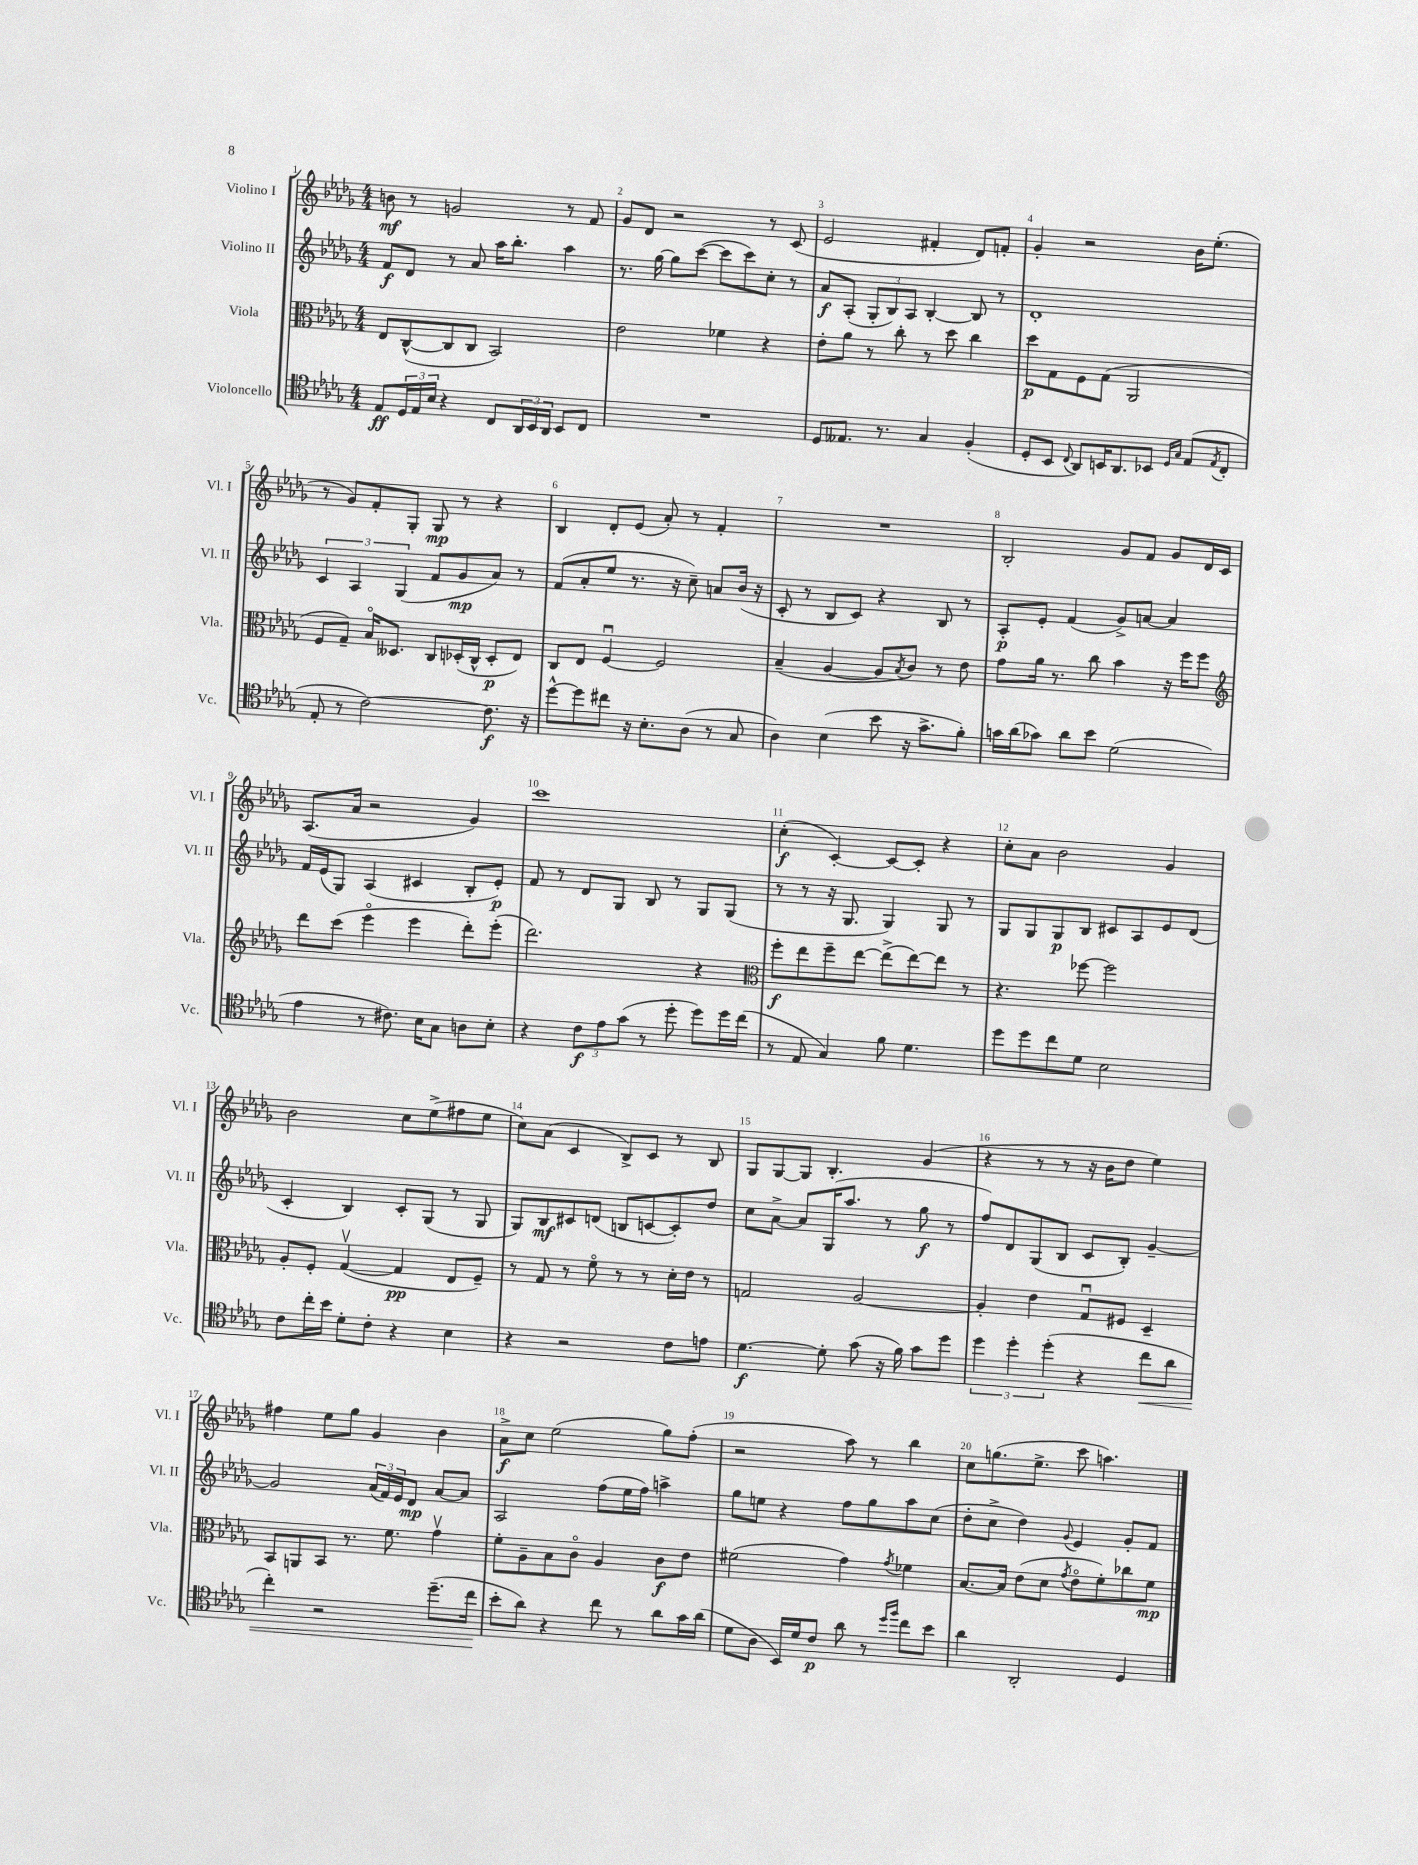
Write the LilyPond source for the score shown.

<<
\new StaffGroup <<
\new Staff = "s0" \with { instrumentName = "Violino I" shortInstrumentName = "Vl. I" } {
    \clef treble \key des \major \numericTimeSignature \time 4/4
    b'8\mf r8 g'2 r8 f'8 |
    ges'8 des'8 r2 r8 c'8( |
    ees'2 fis'4-. des'8) f'8-. |
    ges'4-. r2 bes'16 ees''8.-.( |
    r8 ges'8) f'8-. ges8-. ges8\mp r8 r4 |
    bes4 des'8-. ees'8( aes'8-.) r8 f'4-. |
    R1 |
    bes2-. ges'8 f'8 ges'8 des'16 c'16 |
    aes8.( aes'16 r2 ges'4) |
    c'''1 |
    c''4-.\f( c'4~-.) c'8~ c'8-. r4 |
    c''8-. aes'8 bes'2 ges'4 |
    bes'2 c''8 ees''8->( fis''8 ees''8 |
    c''8) aes'8( c'4 bes8->) c'8 r8 bes8 |
    ges8 ges8~ ges8 bes4.-. ges'4( |
    r4 r8 r8 r16 bes'16 des''8 ees''4) |
    fis''4 ees''8 ges''8 ges'4 bes'4 |
    aes'8->\f c''8 ees''2( ges''8) f''8-.( |
    r2 aes''8) r8 bes''4 |
    c''8 g''8.( ees''8.-> c'''8 a''4.) \bar "|." |
}
\new Staff = "s1" \with { instrumentName = "Violino II" shortInstrumentName = "Vl. II" } {
    \clef treble \key des \major \numericTimeSignature \time 4/4
    f'8\f des'8 r8 aes'8 aes''16 bes''8.-. aes''4 |
    r8. ges''16~ ges''8 c'''8~( c'''8 c'''8) c''8-. r8 |
    aes'8\f aes8-.( \tuplet 3/2 { ges8-. bes8) aes8 } bes4~-. bes8 r8 |
    des'1-. |
    \tuplet 3/2 { c'4 aes4 ges4( } f'8 ges'8\mp aes'8) r8 |
    f'8( aes'8-. ees''8 r8. r16 c''8--) a'8 bes'16( r16 |
    c'8-. r8 bes8 c'8) r4 bes8 r8 |
    aes8-.\p ees'8-. f'4( ges'8->) a'8~ a'4 |
    f'16 ees'16( ges8) aes4( cis'4 bes8-. ees'8-.\p) |
    f'8 r8 des'8 ges8 bes8 r8 ges8 ges8( |
    r8 r8 r16 ges8. ges4) ges8 r8 |
    ges8 ges8 ges8\p bes8 cis'8 aes8 ees'8 des'8( |
    c'4-. bes4) c'8-. ges8( r8 ges8 |
    ges8) bes8\mf cis'8 d'8( b8 c'8~ c'8-.) des''8 |
    c''8 aes'8~-> aes'8 ges16( aes''8. r8 ges''8\f r8 |
    f''8) des'8 ges8( bes8 c'8 bes8-.) ges'4~-- |
    ges'2 \tuplet 3/2 { aes'16( f'16) ees'16 } des'8\mp aes'8~ aes'8 |
    aes2 f''8( ees''16 f''16) a''4-> |
    ges''8 e''8 r4 f''8 ges''8 aes''8 c''8( |
    des''8-. c''8-> des''4) \appoggiatura { ges'8 } ees'4 ges'8-. f'8 \bar "|." |
}
\new Staff = "s2" \with { instrumentName = "Viola" shortInstrumentName = "Vla." } {
    \clef alto \key des \major \numericTimeSignature \time 4/4
    ees8 c8~-^( c8 c8 bes,2) |
    ees'2 fes'4 r4 |
    ees'8-. aes'8 r8 c''8-. r8 des''8 c''4 |
    des''8\p ges8 f8 ges8( aes,2 |
    f8 ges8--) bes16\flageolet deses8. c8 des16-.( c16-^ des8-.\p ees8) |
    c8 ees8 f4~\downbow f2 |
    bes4--( aes4~ aes8 \acciaccatura { bes8 } c'8) r8 ees'8 |
    ges'8 aes'16 r8. c''8 bes'4 r16 f''16 f''8 |
    \clef treble des'''8 c'''8( ees'''4\flageolet ees'''4 des'''8-.) ees'''8-.( |
    des'''2.) r4 |
    \clef alto f''8-.\f ees''8 f''8-- ees''8~ ees''8->( ees''8~) ees''8 r8 |
    r4. fes''8~ fes''2 |
    aes8-. f8-. ges4~\upbow( ges4\pp ees8 f8--) |
    r8 ges8 r8 f'8\flageolet r8 r8 des'16-. ees'16 r8 |
    g2 aes2~ |
    aes4-. ees'4 ges8\downbow fis8 des4-- |
    bes,8 a,8 bes,8 r8. f'8. ges'4\upbow |
    f'8-. aes8-- bes8 c'8\flageolet aes4 c'8\f ees'8 |
    fis'2( ges'4) \acciaccatura { ges'8 } fes'4 |
    bes8.~ bes16 ees'8( des'8 \acciaccatura { ges'8 } ees'8\flageolet f'8-.) ces''8 f'8\mp \bar "|." |
}
\new Staff = "s3" \with { instrumentName = "Violoncello" shortInstrumentName = "Vc." } {
    \clef tenor \key des \major \numericTimeSignature \time 4/4
    ees8\ff \tuplet 3/2 { des16 ees16 bes16 } r4 c8 \tuplet 3/2 { aes,16 bes,16 aes,16 } bes,8 c8 |
    R1 |
    des8 eeses8. r8. ges4 f4-.( |
    des8-. bes,8 \appoggiatura { c8 } aes,8) b,16 aes,8. bes,8 \grace { des16 ges16 } ees8( \acciaccatura { ees8 } c8-. |
    ees8-. r8 c'2~) c'8.\f r16 |
    des''8~-^ des''8 cis''8 r16 bes8.-. aes8( r8 ges8 |
    aes4) bes4( bes'8 r16 ges'8.-> f'8-.) |
    g'16 aes'16( ges'8) aes'8 bes'8 des'2( |
    ees'4 r8 cis'8.) bes16 ges8 a8 bes8-. |
    r4 \tuplet 3/2 { c'8\f ees'8 ges'8( } r8 des''8-. des''8) des''16 c''16( |
    r8 ees8 ges4) f'8 des'4. |
    des''8 des''8 c''8 des'8 bes2 |
    c'8 c''16-. bes'16 des'8-. c'8-. r4 bes4 |
    r4 r2 c'8 e'8 |
    des'4.~\f des'8-. ges'8( r16 f'16) ges'8 des''8 |
    \tuplet 3/2 { des''4 des''4-. des''4-.( } r4 c''8\< aes'8 |
    c''4-.) r2 des''8.--( c''16\! |
    bes'8-. aes'8) r4 c''8 r8 aes'8 ges'16 aes'16( |
    des'8 aes8 bes,16) des'16 c'8\p aes'8 r8 \grace { des''16 f''16 } c''8 bes'8 |
    aes'4 aes,2-. des4 \bar "|." |
}
>>
>>
\layout { \context { \Score \override BarNumber.break-visibility = ##(#f #t #t) barNumberVisibility = #all-bar-numbers-visible } }
